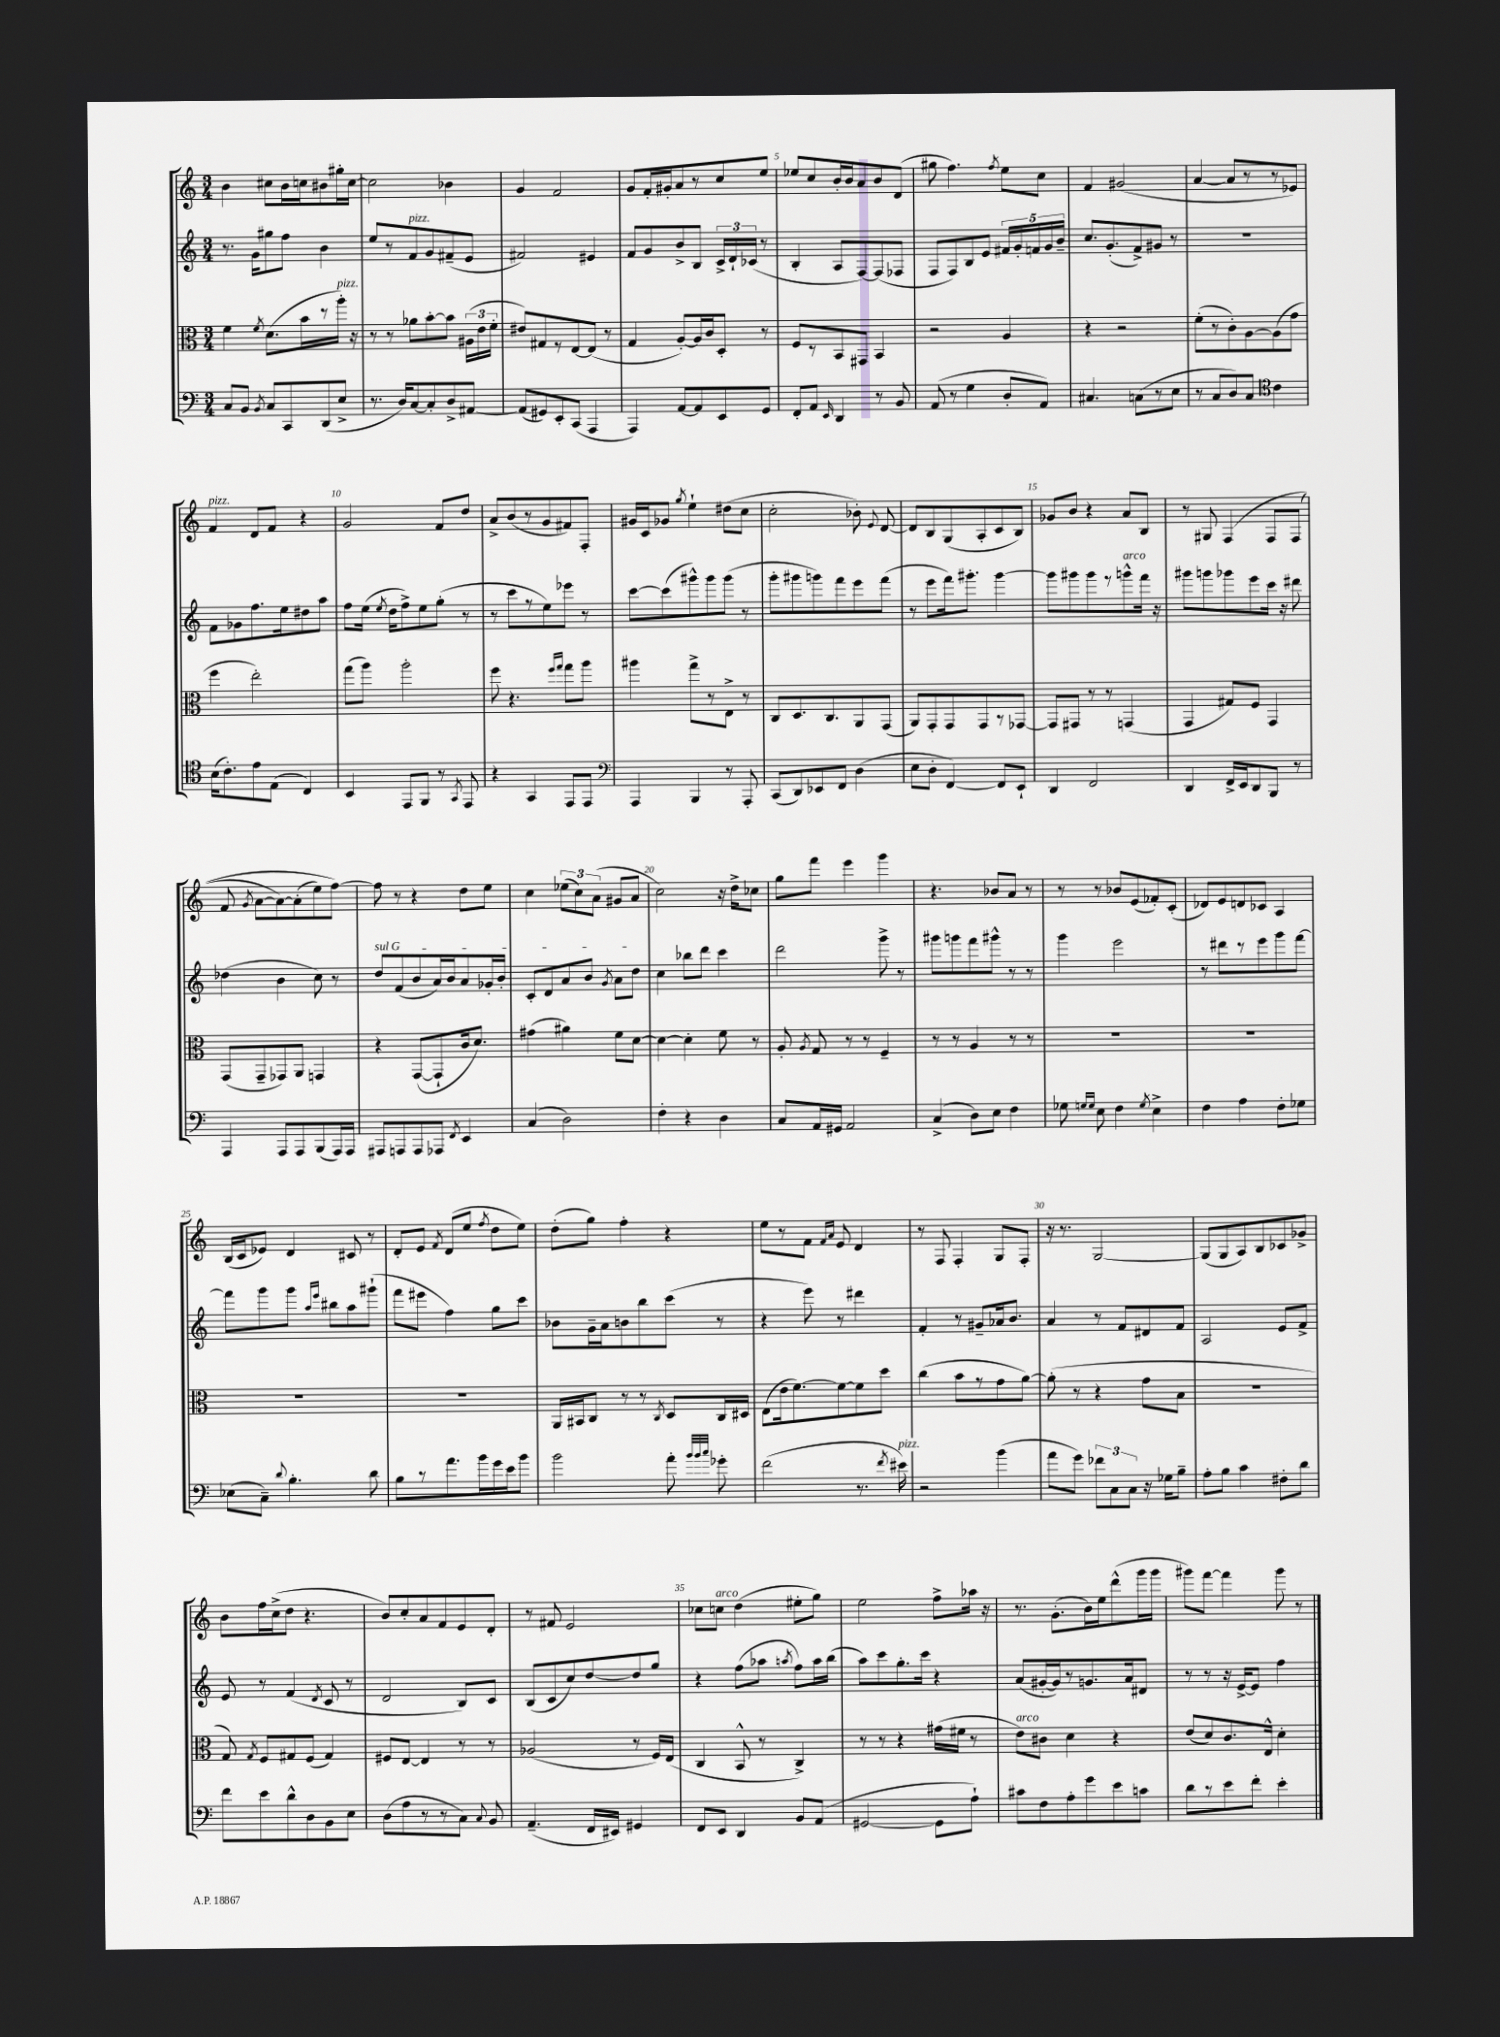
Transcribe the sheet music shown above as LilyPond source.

<<
\new StaffGroup <<
\new Staff = "s0" {
    \clef treble \key c \major \numericTimeSignature \time 3/4
    \autoBeamOff b'4 cis''8[ b'16 c''16 bis'8 gis''16-. c''16]~ |
    c''2 bes'4 |
    g'4 f'2 |
    g'8[ f'16-. gis'16-. a'8 r8 c''8 e''8] |
    ees''8[ c''8 b'16-. b'16 a'8 b'8 d'8]( |
    gis''8 f''4.) \acciaccatura { f''8 } e''8[ c''8] |
    f'4 gis'2( |
    a'4~ a'8[ r8 r8 ees'8]) |
    f'4^\markup { \italic "pizz." } d'8[ f'8] r4 |
    g'2 f'8[ d''8] |
    a'8[-> b'8( r8 g'8 fis'8) f8]-. |
    gis'16[ c'16 ges'8] \acciaccatura { g''8 } e''4-! dis''8[( c''8] |
    c''2-. bes'8-.) \appoggiatura { e'8 } d'8~ |
    d'8[ b8 g8( a8-. c'8 b8]) |
    ges'8[ b'8] r4 a'8[ b8] |
    r8 gis8 f4\( f8[ f8]( |
    f'8 \acciaccatura { g'8 } a'8[~ a'8~) a'8-.( e''8) f''8]~\) |
    f''8 r8 r4 d''8[ e''8] |
    c''4 \tuplet 3/2 { ees''8[( c''8) a'8]( } gis'8[ a'8] |
    c''2) r16 d''16[-> ces''8] |
    g''8[ f'''8] e'''4 g'''4 |
    r4. bes'8[ a'8] r8 |
    r8 r8 bes'8[ e'8( fes'8-.) c'8]-.( |
    des'8[) e'8 d'8 ces'8] a4 |
    b16[( c'16 ees'8]) d'4 cis'8 r8 |
    d'8[-. e'8] \acciaccatura { f'8 } d'8[( e''8] \acciaccatura { f''8 } d''8[ e''8]) |
    d''8[-.( g''8]) f''4-. r4 |
    e''8[ r8 f'8] \grace { f'16[ a'16] } e'8 d'4 |
    r8 f8 f4-. g8[ f8]-. |
    r16 r8. g2~ |
    g8[( g8 a8) b8 ces'8 ges'8]-> |
    b'8[ f''16 c''16->( d''8] r4. |
    b'8[) c''8-. a'8 f'8 e'8 d'8]-. |
    r8 fis'8 e'2 |
    ces''8[ c''8]^\markup { \italic "arco" } d''4( eis''8[-. g''8]) |
    e''2 f''8[-> aes''16] r16 |
    r8. g'8.[-.( b'16) e''16 d'''8-^( g'''16 g'''16] |
    gis'''8[) f'''8]~ f'''4 gis'''8 r8 \bar "|." |
}
\new Staff = "s1" {
    \clef treble \key c \major \numericTimeSignature \time 3/4
    \autoBeamOff r8. g'16[ gis''8 f''8] b'4 |
    e''8[ r8 f'8^\markup { \italic "pizz." } g'8 fis'8--( e'8] |
    fis'2) eis'4 |
    f'8[ g'8 b'8-> b8] \tuplet 3/2 { c'16[-> d'16-! ces'16]( } r8 |
    b4-. a8[ f8~) f8( fes8] |
    f8[ f8) b8 e'8] \tuplet 5/4 { fis'16[ g'16-. f'16 g'16 b'16]-- } |
    c''8.[ g'8.-.( f'8->) gis'8] r8 |
    R2. |
    f'8[ ges'8 f''8. e''16 dis''8 a''8] |
    f''8[ e''16]( \acciaccatura { e''8 } d''16[ f''8->) e''8 g''8]-.( r8 |
    r8 c'''8[ r8 e''8) ees'''8] r8 |
    c'''8[~ c'''8( gis'''8-^) gis'''8 gis'''8]( r8 |
    g'''8[-. gis'''8 g'''8) f'''8 e'''8 f'''8]( |
    r8 e'''8[ f'''16) gis'''8.]-. gis'''4~ |
    gis'''8[ gis'''8 gis'''8 r8 g'''8-^^\markup { \italic "arco" } f'''16] r16 |
    gis'''8[ g'''8 ges'''8 e'''8 c'''16] r16 dis'''8 |
    des''4( b'4 c''8) r8 |
    \once \override TextSpanner.bound-details.left.text = \markup { \italic "sul G" } d''8[\startTextSpan f'8( b'8 a'16) b'16 a'8 ges'16-. b'16]-. |
    c'8[-. d'8 a'8 b'8] \acciaccatura { g'8 } a'8[ d''8]\stopTextSpan |
    c''4 bes''8[ d'''8] c'''4 |
    d'''2 g'''8-> r8 |
    gis'''8[ g'''8 f'''8 gis'''8]-^ r8 r8 |
    g'''4 e'''2 |
    r8 dis'''8[ r8 e'''8 g'''8 f'''8]~ |
    f'''8[ g'''8 g'''8] \grace { a''16[ e'''16] } bis''8[ a''8 gis'''8]-!( |
    f'''8[ eis'''8] f''4) g''8[ c'''8] |
    bes'8[ g'16-- a'16 b'8 b''8 c'''8]( r8 |
    r4 e'''8) r8 dis'''4 |
    f'4-. r8 gis'8[-- aes'16 b'8.] |
    a'4 r8 f'8[ dis'8 f'8] |
    a2 e'8[ f'8]-> |
    e'8 r8 f'4( \acciaccatura { d'8 } c'8 r8 |
    d'2 b8[) c'8] |
    b8[( c'8 c''8) d''8~ d''8 g''8] |
    r4 f''8[( aes''8] \acciaccatura { a''8 } f''8[) a''16 b''16]( |
    a''8[) c'''8 g''8.-. c'''16] r4 |
    a'8[( gis'16~-. gis'16) r8 g'8. a'16 dis'8] |
    r8 r8 r16 e'16[~-> e'8] f''4 \bar "|." |
}
\new Staff = "s2" {
    \clef alto \key c \major \numericTimeSignature \time 3/4
    \autoBeamOff f'4 \acciaccatura { f'8 } d'8.[( b'16 r8 a''16]-.^\markup { \italic "pizz." }) r16 |
    r8 r8 aes'8[ b'8~-. b'8] \tuplet 3/2 { ais16[( e'16 f'16]-. } |
    eis'8[) gis8 r8 e8~ e8]( r8 |
    g4 a8[~-.) a16 c'16 d8]-. r8 |
    f8[ r8 b,8 gis,8] b,4 |
    r2 a4 |
    r4 r2 |
    f'8[-.( r8 c'8-.) a8~ a8( g'8] |
    f''4 e''2-.) |
    g''8[( a''8]) a''2-. |
    f''8 r4. \grace { f''16[ g''16] } g''8[ a''8] |
    ais''4 g''8[-> r8 e8]-> r8 |
    c8[ d8. c8. a,8 g,8]( |
    a,8[) g,8-. g,8 g,8 r8 ges,8]~ |
    ges,8[ gis,8] r8 r8 g,4( |
    g,4 gis8[) f8] g,4 |
    g,8[( g,8-- ges,8) a,8] g,4 |
    r4 g,8[~( g,8-! c'16 d'8.]) |
    gis'4( ais'4) f'8[ d'8]~ |
    d'4~ d'4-. f'8 r8 |
    a8-. \acciaccatura { a8 } g8 r8 r8 f4-- |
    r8 r8 a4 r8 r8 |
    R2. |
    R2. |
    R2. |
    R2. |
    a,16[ bis,16 c8] r8 r8 \acciaccatura { c8 } d8[ c16 dis16] |
    e8[( e'16 f'8.~) f'8~ f'8 d''8] |
    c''4( b'8[ r8 g'8 a'8]~) |
    a'8-.( r8 r4 g'8[ b8] |
    R2. |
    g8) \acciaccatura { g8 } f8[ gis8 f8]( gis4) |
    fis8[ e8]~ e4 r8 r8 |
    aes2( r8 f16[) e16]( |
    c4 b,8-^ r8 c4->) |
    r8 r8 r4 gis'16[( fis'16] r8 |
    e'8[^\markup { \italic "arco" }) cis'8] d'4 r4 |
    e'8[( d'8) c'8. e16]-^ d'4-. \bar "|." |
}
\new Staff = "s3" {
    \clef bass \key c \major \numericTimeSignature \time 3/4
    \autoBeamOff c8[ b,8] \acciaccatura { b,8 } c8[ c,8 d,8( e8]-> |
    r8. d16[) c8~ c8-. d8-> ais,8]~ |
    ais,8[( gis,8) e,8-. c,8]( a,,4 |
    a,,4) a,8[~ a,8 e,8 g,8] |
    f,8[-. a,8] \grace { e,16 } d,4 r8 b,8 |
    a,8( r8 g4 d8[-. a,8]) |
    cis4. c8[( r8 e8] |
    r8 c8[ d8) c8] \clef tenor c'4 |
    b16[( c'8.-.) e'8 e8]( c4) |
    b,4 e,8[ f,8] r8 \acciaccatura { g,8 } e,8 |
    r4 g,4 e,8[ e,8] |
    \clef bass a,,4 b,,4 r8 a,,8-. |
    c,8[( d,8) ees,8 f,8] d4( |
    e8[ d8]-. f,4~) f,8[ e,8]-! |
    d,4 f,2 |
    d,4 f,16[-> e,16 d,8 b,,8] r8 |
    a,,4 a,,8[ a,,8 b,,8( a,,16) a,,16] |
    ais,,8[ a,,8 a,,8 aes,,8] \acciaccatura { f,8 } e,4 |
    c4( d2) |
    f4-. r4 d4 |
    c8[ a,16 gis,16] a,2 |
    c4->( d8[) e8] f4 |
    ges8 \grace { g16[ g16] } e8 f4 \acciaccatura { g8 } e4-> |
    f4 a4 f8[-. ges8] |
    ees8[( c8]--) \appoggiatura { d'8 } b4.-. d'8 |
    b8[ r8 a'8. b'16 g'16 e'16 b'8] |
    b'2 a'8-. \grace { b'32[ b'32 c''32] } ges'8-. |
    f'2( r8. \acciaccatura { f'8 } eis'16^\markup { \italic "pizz." }) |
    r2 b'4( |
    a'8[ g'8]) \tuplet 3/2 { fes'8[ c8 c8] } r16 ges16[ b8]-- |
    a8[-. b8] c'4 fis8[-. d'8] |
    f'8[ e'8 d'8-^ d8 b,8 e8] |
    d8[( a8 r8 r8 c8]) \appoggiatura { c8 } b,8 |
    a,4.--( f,16[ eis,16]) gis,4 |
    f,8[ e,8] d,4 b,8[ a,8]( |
    gis,2~ gis,8[ a8]-!) |
    cis'8[ f8 a8-. g'8 e'8 c'8] |
    d'8[ r8 e'8 f'8]-. e'4-. \bar "|." |
}
>>
>>
\layout { \context { \Score \override BarNumber.break-visibility = ##(#f #t #t) barNumberVisibility = #(every-nth-bar-number-visible 5) } }
